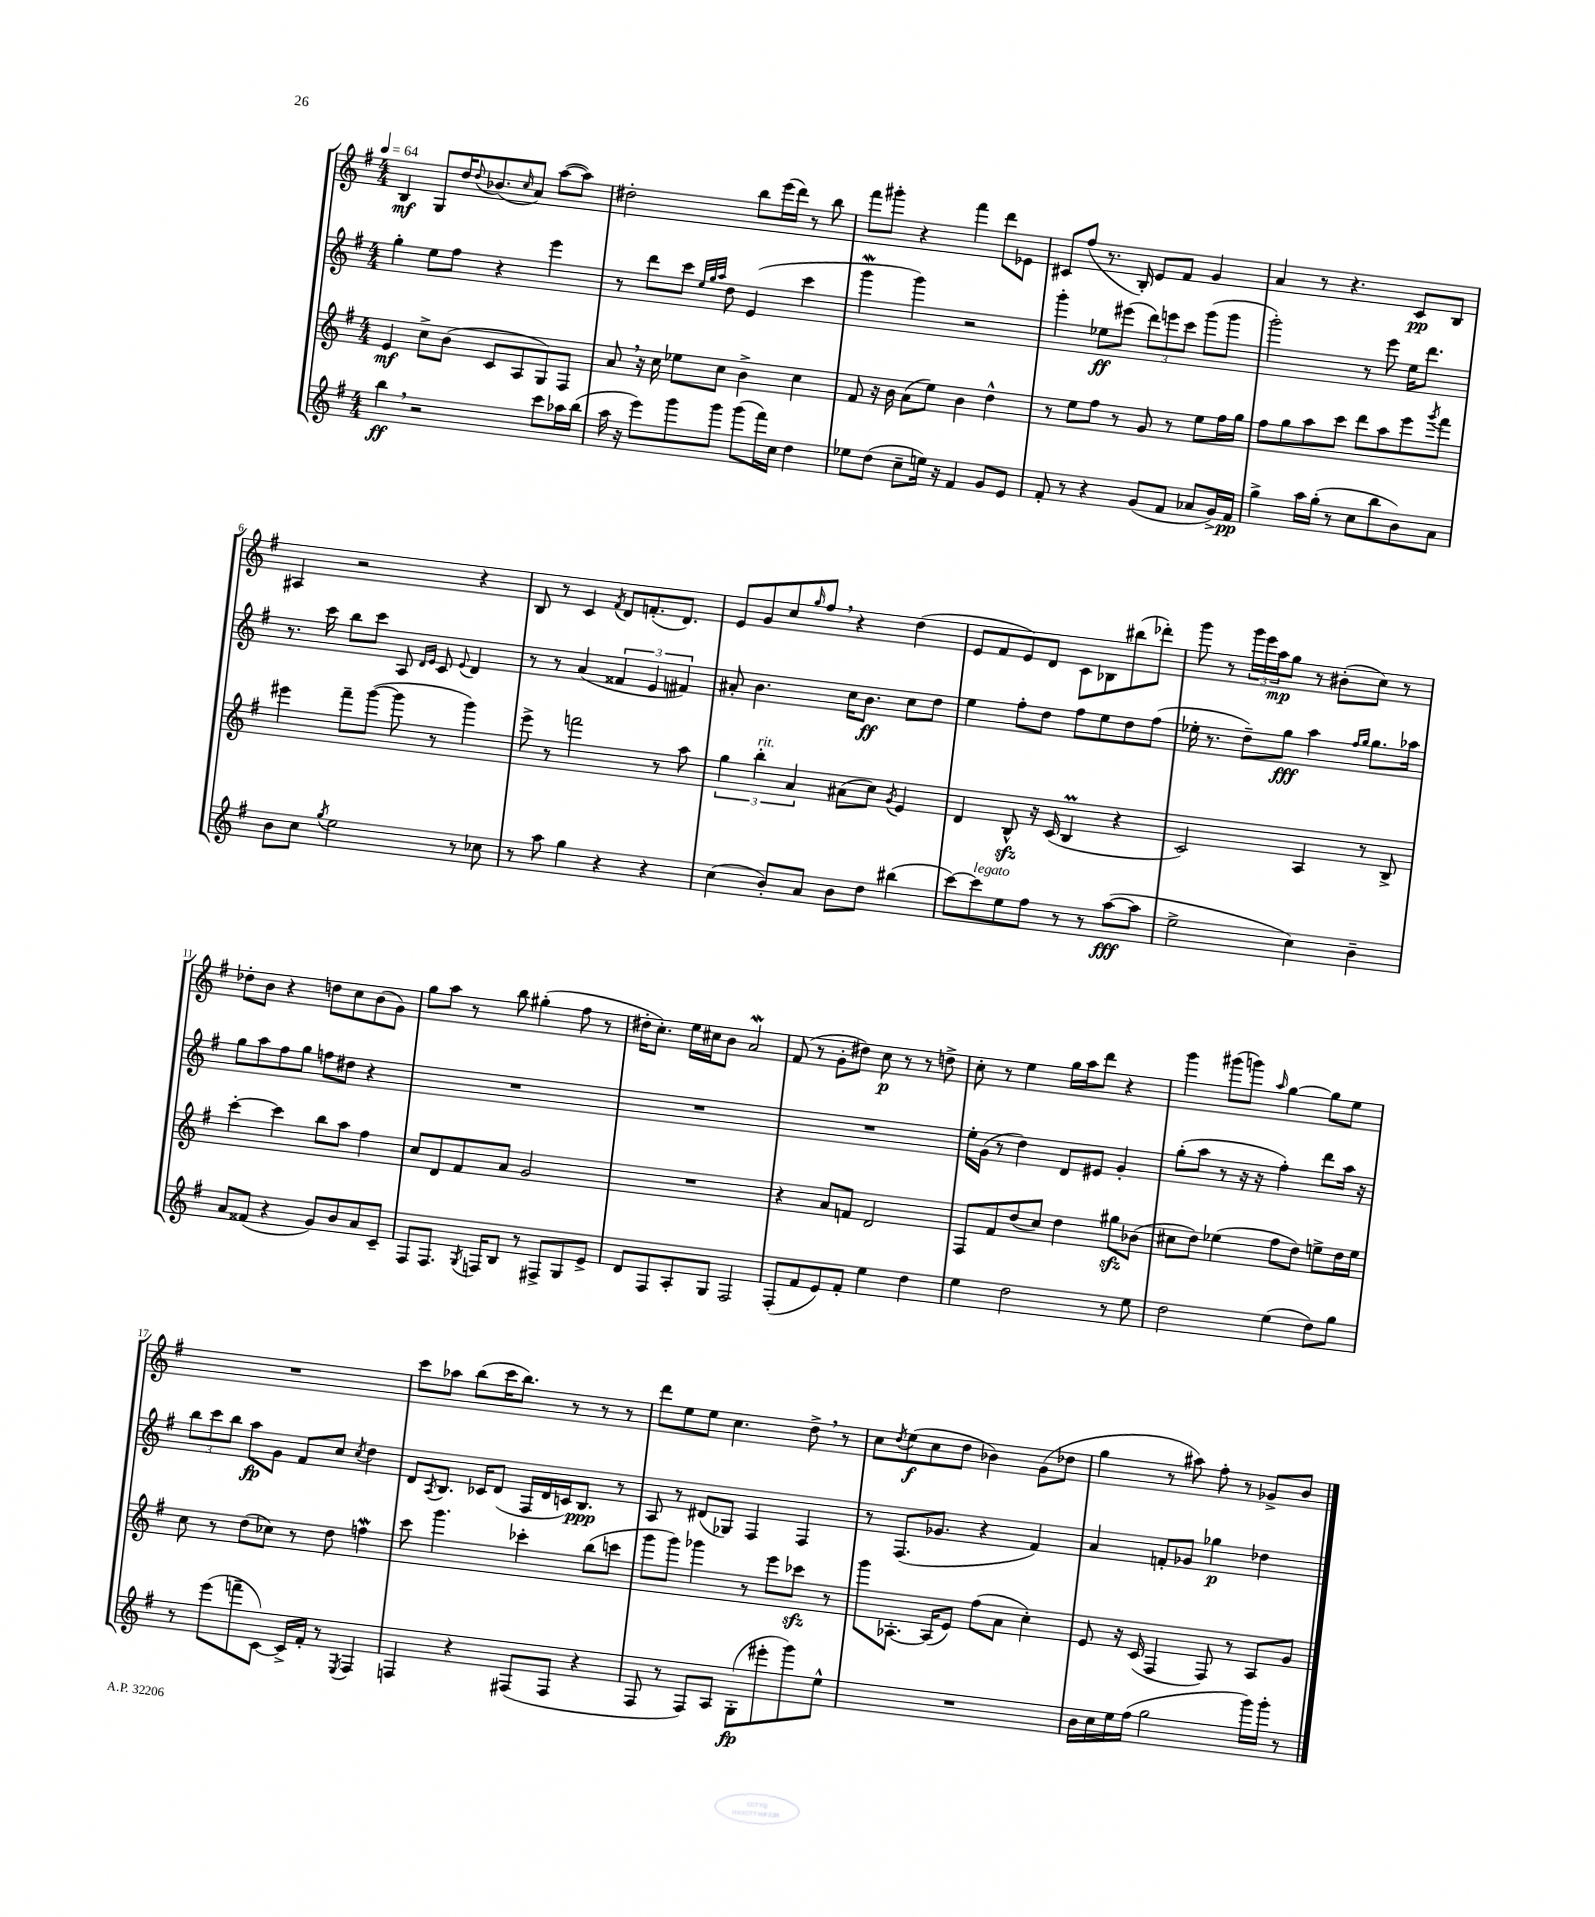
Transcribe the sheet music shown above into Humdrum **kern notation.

**kern	**kern	**kern	**kern
*staff4	*staff3	*staff2	*staff1
*clefG2	*clefG2	*clefG2	*clefG2
*k[f#]	*k[f#]	*k[f#]	*k[f#]
*M4/4	*M4/4	*M4/4	*M4/4
*MM64	*MM64	*MM64	*MM64
4bb	4e	4gg'	4B
2r	8cc^	8ee	8G
.	(8b	8ff#	16dd
.	.	.	8qqdd
.	.	.	(8.b-
.	8c	4r	.
.	.	.	16qqcc
.	8A	.	8a)
8ccc	8G)	4eee	([8aa
16aa-	8F#	.	8aa])
(16bb	.	.	.
=	=	=	=
16aa	8a	8r	2dd#'
16r	.	.	.
8eee)	16r	8ddd	.
.	16cc	.	.
8ggg	8ee-	8ccc	.
.	.	32qqee	.
.	.	32qqgg	.
.	.	32qqaa	.
8ggg	8cc	8dd	.
(8ggg	4b^	(4e	8bb
16fff#)	.	.	(16eee
16cc	.	.	16ddd)
4dd	4cc	4ccc	8r
.	.	.	8bb
=	=	=	=
8ee-	8f#	4ggg	8fff#
(8dd	16r	.	8ggg#'
.	16b	.	.
8cc~	(8a	4ggg)	4r
16ee)	8ee)	.	.
16r	.	.	.
4f#	4b	2r	4fff#
8g	4dd^^	.	8ddd
8e	.	.	8e-
=	=	=	=
8f#'	8r	4ggg'	8c#
8r	8ee	.	(8ff#
4r	8ff#	8ee-	8.r
.	8r	(8eee#	.
.	.	.	16B')
(8g	8g	12ddd)	8e
.	.	12eee	.
8f#	8r	.	8f#
.	.	12ccc	.
8a-	8ee	(8ggg	4g
16g^)	16ff#	8ggg	.
16f#	16gg	.	.
=	=	=	=
4gg^	8ff#	2ggg')	4a
.	8gg	.	.
16aa	8aa	.	8r
(16gg'	.	.	.
8r	8ccc	.	4.r
8cc	8ddd	8r	.
8bb	8aa	8eee	.
8b)	8eee	16ee	8c
.	.	8.ddd	.
.	8qggg	.	.
8a	8fff#	.	8B
=	=	=	=
8b	4eee#	8.r	4A#
8cc	.	.	.
.	.	16ccc	.
8qgg	.	.	.
2ee	8fff#~	8bb	2r
.	([8ggg	8ccc	.
.	8ggg]	8A	.
.	.	16qqd	.
.	.	16qqe	.
.	8r	8c	.
.	.	8qqe	.
8r	4ggg)	4d	4r
8cc-	.	.	.
=	=	=	=
8r	8eee^	8r	8B
8aa	8r	8r	8r
4gg	2fff	(4a	4c
.	.	.	8qf#
4r	.	6f##	8d
.	.	.	(8.f'
.	.	6e	.
4r	8r	.	.
.	.	.	8.d)
.	.	6f#)	.
.	8aa	.	.
=	=	=	=
(4cc	6gg	8a#'	8e
.	.	4.b	8g
.	6bb'	.	.
8b')	.	.	8cc
.	6a	.	.
.	.	.	16qqgg
8a	.	.	8ff#
8b	(8a#	16cc	4r
.	.	8.b	.
8dd	8cc)	.	.
.	8qg	.	.
(4bb#	4e	8cc	(4dd
.	.	8dd	.
=	=	=	=
[8ccc)	4d	4ee	8e
8ccc]	.	.	8f#
8ee	8B^^	8ff#'	8e)
8ff#	16r	8dd	8d
.	(16c	.	.
8r	4B	8ff#	8c
8r	.	8ee	8B-
([8aa	4r	8dd	(8bb#
8aa]	.	(8ff#	8ddd-')
=	=	=	=
2ee^	2c)	16ee-'	8ggg
.	.	8.r	.
.	.	.	8r
.	.	8dd~)	24ggg
.	.	.	24eee
.	.	.	24aa
.	.	8gg	8gg
4cc)	4A	4aa	8r
.	.	.	(8b#'
.	.	16qqff#	.
.	.	16qqgg	.
4b~	8r	8.gg	8cc)
.	8B^	.	8r
.	.	16aa-	.
=	=	=	=
8a	[4ccc'	8gg	8dd-'
(8f##	.	8aa	8b
4r	4ccc]	8ff#	4r
.	.	8gg	.
8g)	8bb	8ff	8dd
8b	8aa	8dd#	8cc
8a	4ff#	4r	(8b
8c~	.	.	8g)
=	=	=	=
8F#	8cc	1r	8gg
8.F#	8d	.	8aa
.	8f#	.	8r
8qG	.	.	.
16F	.	.	.
8B	8a	.	8bb
8r	2g	.	(4gg#'
8F#^	.	.	.
8G	.	.	8ff#
8e^	.	.	8r
=	=	=	=
8d	1r	1r	16dd#'
.	.	.	8.cc')
8F#	.	.	.
8A'	.	.	16ee
.	.	.	16cc#
8G	.	.	8b
2F#	.	.	2a
=	=	=	=
(8F#'	4r	1r	(8f#
8f#	.	.	8r
8e)	8a	.	8g'
8f#'	8f	.	8dd#)
4ee	2d	.	8cc
.	.	.	8r
4dd	.	.	8r
.	.	.	8dd^
=	=	=	=
4ee	8F#	16ee'	8cc'
.	.	(16g	.
.	8f#	8r	8r
2dd	(8dd	4dd)	4ee
.	8cc)	.	.
.	4dd	8d	16gg
.	.	.	16aa
.	.	8e#	8ddd
8r	8gg#	4g'	4r
8ee	(8b-	.	.
=	=	=	=
2dd	8cc#	(8gg'	4ggg
.	8dd)	8aa	.
.	(4ee-	8r	(8ggg#
.	.	16r	8ggg)
.	.	16r	.
.	.	.	16qqaa
(4ee	8ff#	4ff#')	[4gg
.	8dd)	.	.
8dd)	8ee^	8ddd	8gg]
8gg	16dd	16aa	8ee
.	16ee	16r	.
=	=	=	=
8r	8cc	12bb	1r
.	.	12ccc	.
(8eee	8r	.	.
.	.	12bb	.
8fff~	(8dd	8aa	.
[8c)	8cc-)	8g	.
16c^]	8r	8f#	.
16f#'	.	.	.
8r	8dd	8cc	.
8qE	.	8qcc	.
4F#	4ff	4dd	.
=	=	=	=
4F	8ccc	8d	8ccc
.	.	8qA	.
.	4.ggg	8.B	8aa-
4r	.	.	(8bb
.	.	16c-	.
.	.	(8d	16ccc
.	.	.	8.bb)
(8F#	4ccc-'	16F#	.
.	.	16d	.
8F#	.	16c)	8r
.	.	8.B	.
4r	(8bb	.	8r
.	8ccc	8r	8r
=	=	=	=
8F#	8ggg	8A	8ddd
8r	8ggg)	8r	8ee
8F#)	4ggg-	(8d#	8ee
8A	.	8G-)	4.cc
(8G'	8r	4F#	.
8eee#'	8eee	.	.
8ggg)	8ccc-	4F#	8dd^
8ee^^	8r	.	8r
=	=	=	=
1r	8ggg	8r	8cc
.	.	.	8qdd
.	[8.A-'	(8.F#	(8ee
.	.	.	8cc
.	(16A-]	8.g-	.
.	8e)	.	8dd
.	(8ff#	4r	4b-)
.	8a	.	.
.	4cc')	4f#)	(8g
.	.	.	8dd-
=	=	=	=
16b	8e	4a	4gg
16cc	.	.	.
16ee	16r	.	.
(16ff#	(16c	.	.
2gg	4F#	8f'	8r
.	.	8g-	8aa#)
.	8F#)	4gg-	8ff#'
.	8r	.	8r
16ggg)	8A	4dd-	8g-^
16ggg'	.	.	.
8r	8g	.	8b
==	==	==	==
*-	*-	*-	*-
